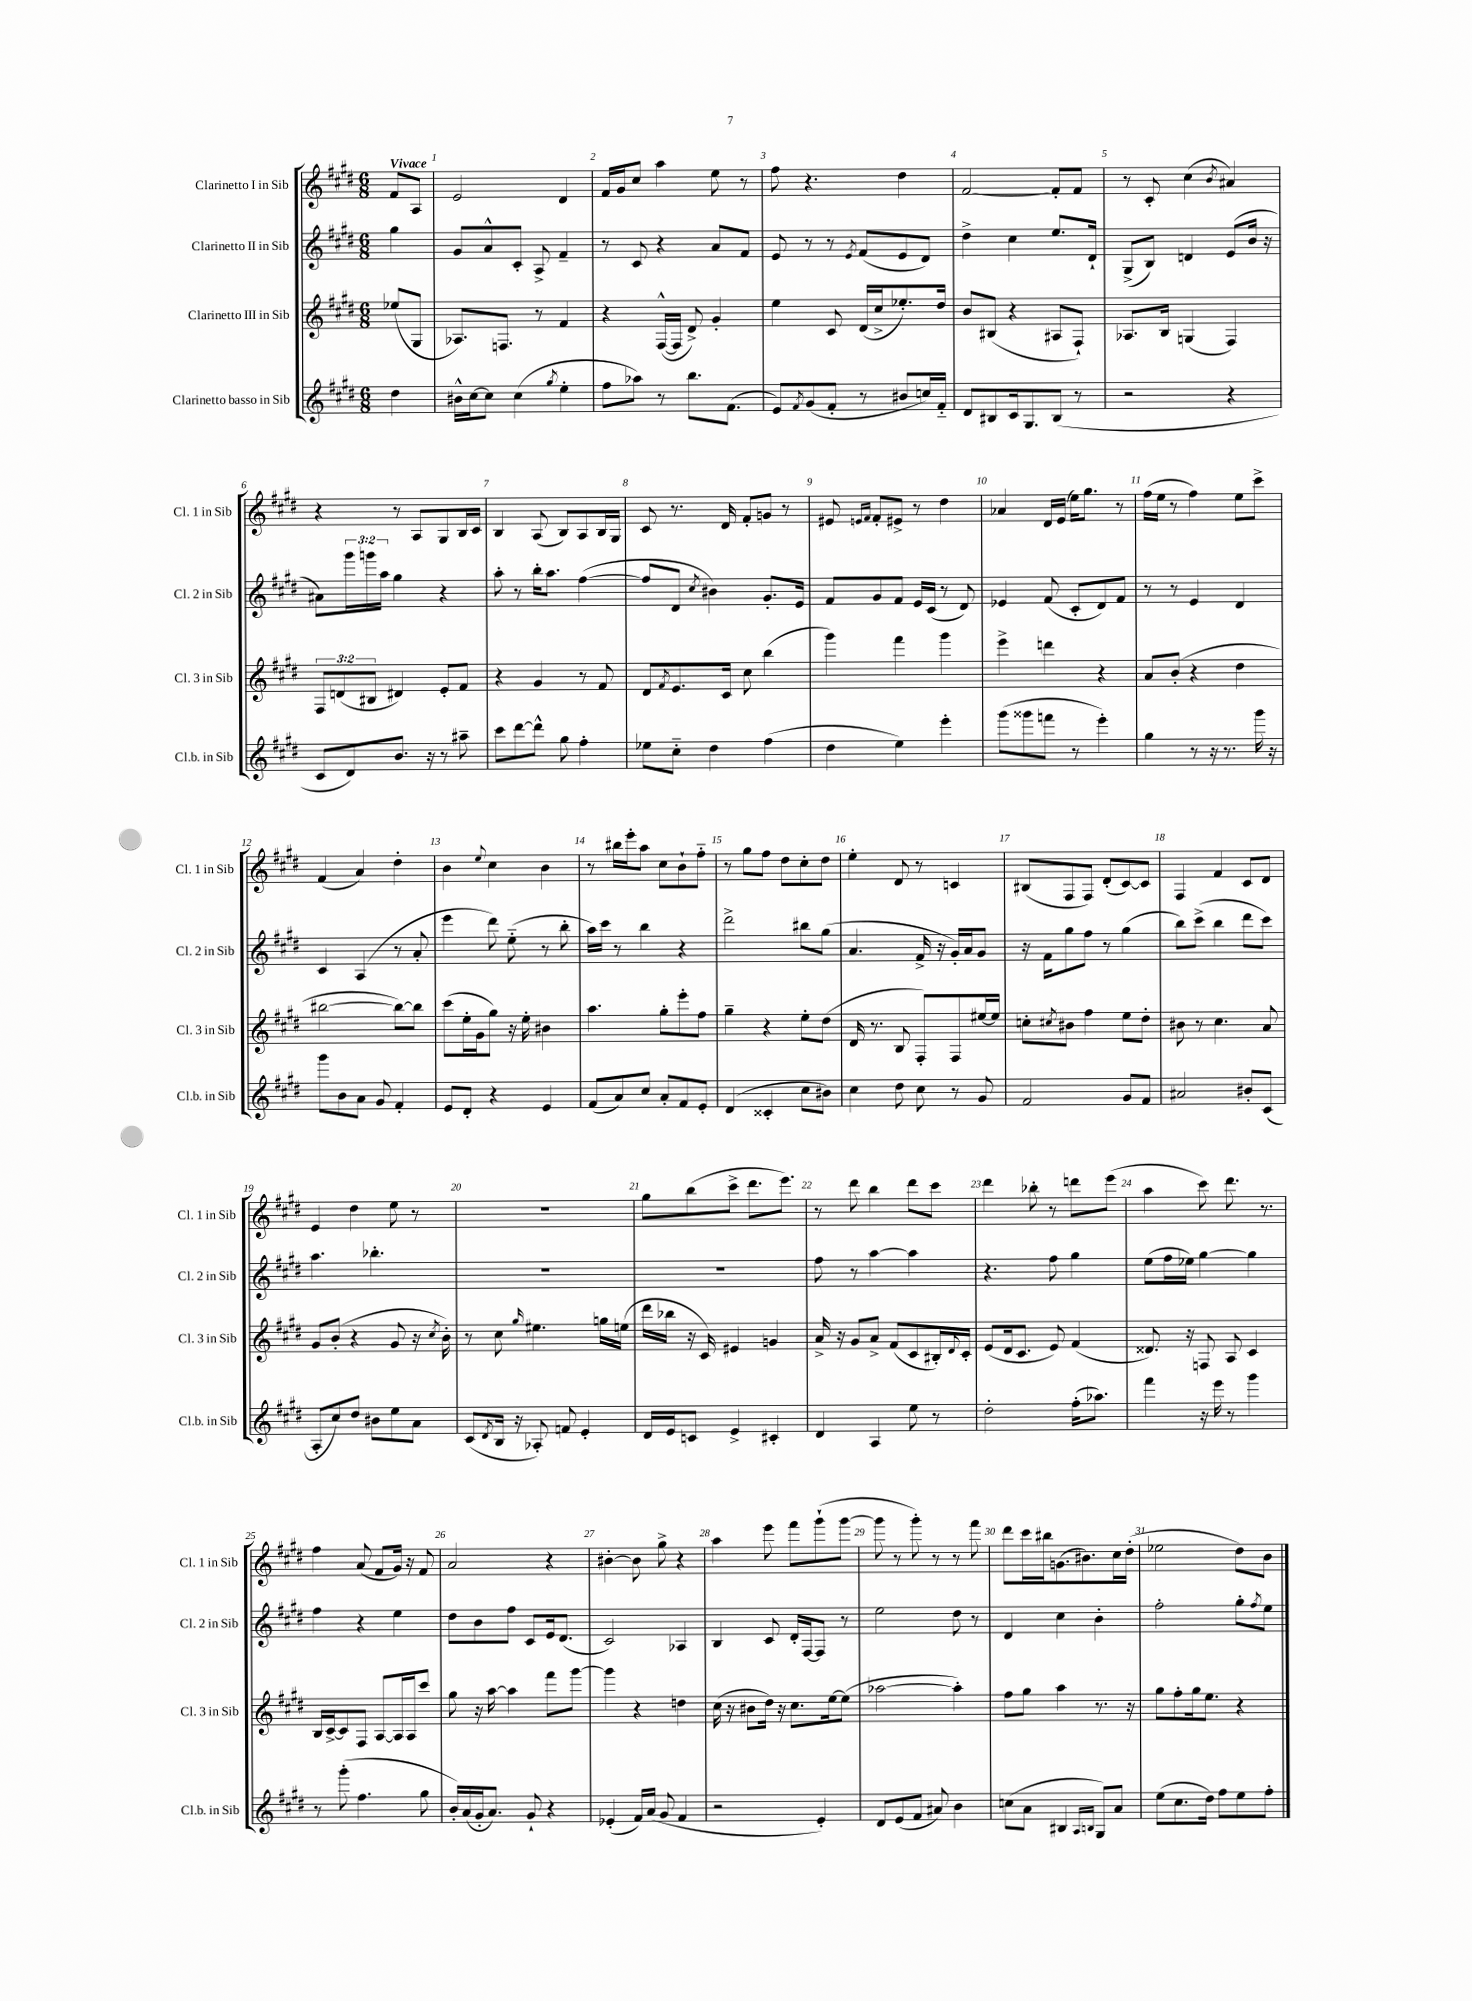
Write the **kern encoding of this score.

**kern	**kern	**kern	**kern
*staff4	*staff3	*staff2	*staff1
*clefG2	*clefG2	*clefG2	*clefG2
*k[f#c#g#d#]	*k[f#c#g#d#]	*k[f#c#g#d#]	*k[f#c#g#d#]
*M6/8	*M6/8	*M6/8	*M6/8
4dd#	(8ee-	4gg#	8f#
.	8G#	.	8A
=	=	=	=
16b#^^	8.A-)	8g#	2e
[16cc#	.	.	.
8cc#]	.	8a^^	.
.	8.F	.	.
(4cc#	.	8c#'	.
.	8r	8A^	.
8qgg#	.	.	.
4ee'	4f#	4f#~	4d#
=	=	=	=
8ff#	4r	8r	16f#
.	.	.	16g#
8aa-)	.	8c#	8cc#
8r	([16F#^^	4r	4aa
.	16F#]	.	.
8.bb	8d#^)	.	.
.	4g#'	8a	8ee
(8.f#	.	.	.
.	.	8f#	8r
=	=	=	=
8e)	4ee	8e	8ff#
8qf#	.	.	.
(8g#	.	8r	4.r
8f#'	8c#	8r	.
.	.	8qe	.
8r	(16d#	(8f#	.
.	16cc#^	.	.
8b#	8.ee-')	8e	4dd#
16cc)	.	8d#)	.
16f#'~	16dd#	.	.
=	=	=	=
8d#	8b	4dd#^	[2f#
8B#	(8B#	.	.
16c#	4r	4cc#	.
8.G#	.	.	.
(8B#	8A#	8.ee	8f#']
8r	8F#`)	.	8f#
.	.	16d#`	.
=	=	=	=
2r	8.A-	(8G#^	8r
.	.	8B)	8c#'
.	16B	.	.
.	(4G	4d	(4cc#
.	.	.	8qb
4r	4F#)	(8e	4a#)
.	.	16b	.
.	.	16r	.
=	=	=	=
8c#	12F#	8a#)	4r
.	(12d	.	.
8d#)	.	24ggg#	.
.	12B#	24ggg	.
.	.	24aa	.
8.b	4d#)	4gg#	8r
.	.	.	8A
16r	.	.	.
8r	8e'	4r	8G#
8aa#~	8f#	.	16B
.	.	.	16c#
=	=	=	=
8ccc#	4r	8aa'	4B
[8ddd#	.	8r	.
8ddd#^^]	4g#	16bb'	(8A
.	.	8.aa	.
8gg#	.	.	8B)
4ff#'	8r	([4ff#	8A
.	8f#	.	16B
.	.	.	16G#
=	=	=	=
8ee-	8d#	8ff#]	8c#
.	8qf#	.	.
8cc#'~	8.e	8d#	8.r
.	.	8qcc#	.
4dd#	.	4b#)	.
.	16c#	.	16d#
.	8cc#	.	8f#'
(4ff#	(4bb	8.g#'	8g
.	.	.	8r
.	.	16e	.
=	=	=	=
4dd#	4ggg#)	8f#	8e#
.	.	.	16qqe
.	.	.	16qqf#
.	.	8g#	8f#'
4ee)	4fff#	8f#	8e#^
.	.	16e	8r
.	.	(16c#	.
4eee'	4ggg#	8r	4dd#
.	.	8d#)	.
=	=	=	=
(8ggg#	4eee^	4e-	4a-
8ggg##	.	.	.
8fff	4ddd	(8f#	16d#
.	.	.	(16e
8r	.	8c#'	16ee)
.	.	.	8.gg#
4eee')	4r	8d#)	.
.	.	8f#	8r
=	=	=	=
4gg#	8a	8r	(16ff#
.	.	.	16ee
.	(8b'	8r	8r
8r	4r	4e	4ff#)
16r	.	.	.
8.r	.	.	.
.	4dd#	4d#	8ee
16ggg#	.	.	8ccc#^
16r	.	.	.
=	=	=	=
8ggg#	[2bb#	4c#	(4f#
8b	.	.	.
8a	.	(4A	4a)
8g#	.	.	.
4f#'	8bb#_)	8r	4dd#'
.	8bb#]	8a'	.
=	=	=	=
8e	(8ccc#	4eee	4b
8d#'	16ee'	.	.
.	16g#	.	.
.	.	.	8qqee
4r	8gg#)	8ddd#)	4cc#
.	16r	(8ee'~	.
.	16ee'	.	.
4e	4b#	8r	4b
.	.	8bb'	.
=	=	=	=
(8f#	4.aa	16aa)	8r
.	.	16ccc#	.
8a)	.	8r	16bb#
.	.	.	16eee'
8cc#	.	4bb	8aa
8a'	8gg#'	.	8cc#
8f#	8eee'	4r	8b`
8e'	8ff#	.	8ff#'~
=	=	=	=
(4d#	4gg#~	2ddd#^	8r
.	.	.	8gg#
4c##'	4r	.	8ff#
.	.	.	8dd#
8cc#	8ee'	8bb#	8cc#'
8b#)	(8dd#	(8gg#	8dd#
=	=	=	=
4cc#	16d#	4.a	4ee'
.	8.r	.	.
8dd#	8B	.	8d#
8cc#	8F#')	16f#^	8r
.	.	16r	.
8r	8F#	16g#')	4c
.	.	16a	.
8g#	[16ee#	8g#	.
.	16ee#]	.	.
=	=	=	=
2f#	8cc'	16r	(8B#
.	.	16f#	.
.	8qcc#	.	.
.	8b#	8gg#	8F#
.	4ff#	8ff#	8F#)
.	.	8r	(8d#'
8g#	8ee	(4gg#	[8c#)
8f#	8dd#'	.	8c#]
=	=	=	=
2a#	8b#	8bb)	4F#
.	8r	(8ccc#^	.
.	4.cc#	4bb	4f#
8b#'	.	8ddd#	8c#
(8c#	8a	8ccc#)	8d#
=	=	=	=
8A'	8g#	4.aa	4e
8cc#)	(8b'	.	.
8dd#	4r	.	4dd#
8b#	.	4.bb-'	.
8ee	8g#	.	8ee
8a	16r	.	8r
.	8qcc#	.	.
.	16b')	.	.
=	=	=	=
(8c#	8r	2.r	2.r
8qd#	.	.	.
16B	8cc#	.	.
16r	.	.	.
.	16qqgg#	.	.
8A-')	4.ee#	.	.
8f	.	.	.
4e'	.	.	.
.	16gg	.	.
.	(16ee	.	.
=	=	=	=
16d#	16ddd#	2.r	8gg#
16e	16bb-	.	.
8c	16r	.	(8bb
.	16c#)	.	.
4e^	4e#	.	8ccc#^
.	.	.	8.ddd#
4c#'	4g	.	.
.	.	.	8.eee)
=	=	=	=
4d#	16a^	8ff#	8r
.	16r	.	.
.	8g#	8r	8ddd#
4A	8a^	[4aa	4bb
.	(8f#	.	.
8ee	8c#	4aa]	8ddd#
8r	16B#')	.	8ccc#
.	8qqd#	.	.
.	16c#'	.	.
=	=	=	=
2dd#'	(8e	4.r	4ddd#
.	16d#	.	.
.	8.c#	.	.
.	.	.	8bb-'
.	8e)	8ff#	8r
(16ff#'	(4f#	4gg#	8ddd
8.aa-)	.	.	.
.	.	.	(8eee
=	=	=	=
4fff#	8.d##)	(8ee	4aa
.	.	16ff#	.
.	16r	16ee-)	.
16r	8F	[4gg#	8ccc#)
16eee	.	.	.
8r	8A	.	8.ddd#
4ggg#	4c#	4gg#]	.
.	.	.	8.r
=	=	=	=
8r	16B	4ff#	4ff#
.	[16c#^	.	.
(8ggg#'	8c#]	.	.
4.ff#	8F#	4r	(8a
.	[8A	.	8f#
.	16A]	4ee	16g#)
.	16A	.	16r
8gg#	8ccc#	.	8f#
=	=	=	=
16b')	8gg#	8dd#	2a
(16a	.	.	.
16g#'	16r	8b	.
8.a)	[16aa	.	.
.	4aa]	8ff#	.
8g#`	.	8c#	.
4r	8fff#	16e	4r
.	.	(8.d#	.
.	[8ggg#	.	.
=	=	=	=
(4e-'	4ggg#]	2c#)	[4b#'
16f#)	4r	.	8b#]
(16a	.	.	.
8g#	.	.	8gg#^
4f#	4dd	4A-	4r
=	=	=	=
2r	(16cc#	4B	4aa
.	16r	.	.
.	8b#	.	.
.	16dd#)	8c#	8eee
.	16r	.	.
.	8.cc#	16d#'	8fff#
.	.	[16F#	.
4e')	.	8F#]	(8ggg#`
.	[16ee	.	.
.	(8ee]	8r	[8ggg#
=	=	=	=
8d#	[2aa-	2ee	8ggg#]
(8e	.	.	8r
8f#	.	.	8ggg#')
8a#)	.	.	8r
4b	4aa-'])	8dd#	8r
.	.	8r	8fff#
=	=	=	=
(8cc	8ff#	4d#	8ddd#
8a	8gg#	.	16ccc#
.	.	.	16bb#
4B#	4aa	4cc#	(8.g
.	.	.	8.b#)
16qqA	.	.	.
16qqB	.	.	.
8G#)	8.r	4b'	.
8a	.	.	16cc#
.	16r	.	(16dd#'
=	=	=	=
(8ee	8gg#	2ff#'	2ee-
8.cc#	8ff#'	.	.
.	16gg#	.	.
16dd#)	8.ee	.	.
8ff#	.	.	.
8ee	4r	8gg#'	8dd#)
.	.	8qff#	.
8ff#'	.	8ee	8b
==	==	==	==
*-	*-	*-	*-
